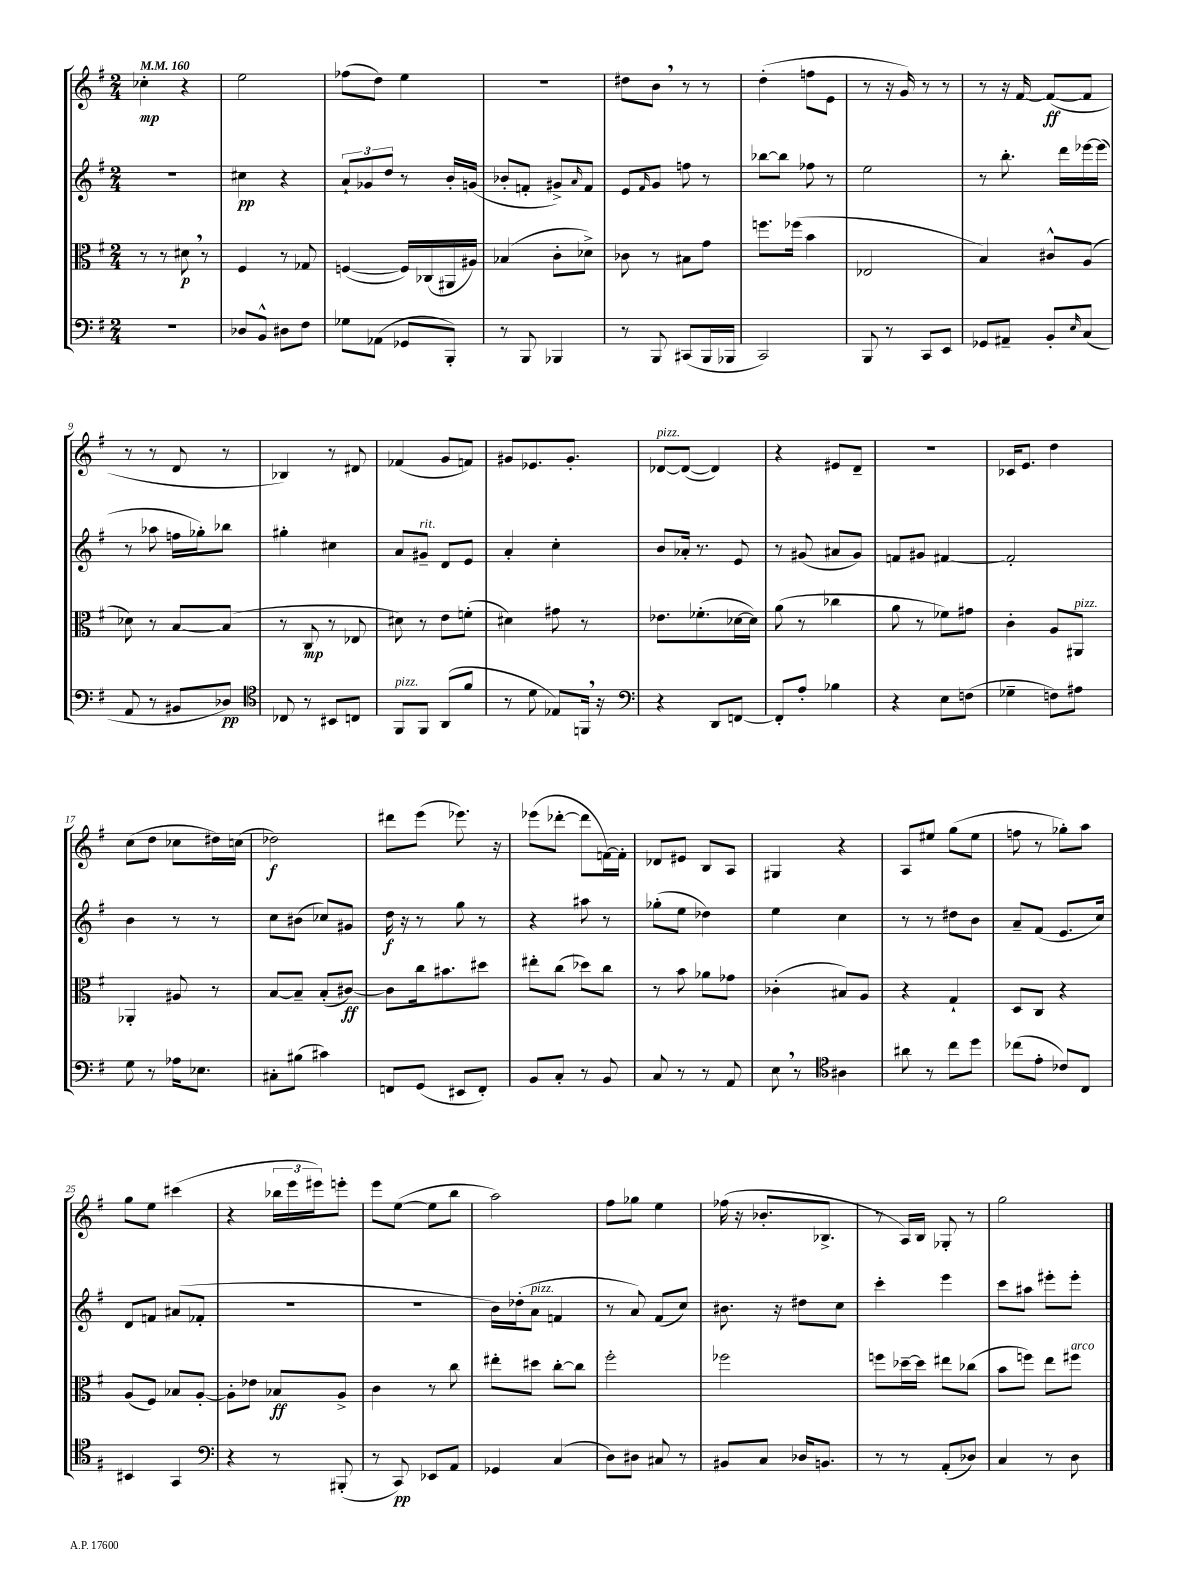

**kern	**dynam	**kern	**dynam	**kern	**dynam	**kern	**dynam
*part4	*part4	*part3	*part3	*part2	*part2	*part1	*part1
*staff4	*staff4	*staff3	*staff3	*staff2	*staff2	*staff1	*staff1
*clefF4	*	*clefC3	*	*clefG2	*	*clefG2	*
*k[f#]	*	*k[f#]	*	*k[f#]	*	*k[f#]	*
*M2/4	*	*M2/4	*	*M2/4	*	*M2/4	*
*MM160	*	*MM160	*	*MM160	*	*MM160	*
=1	=1	=1	=1	=1	=1	=1	=1
2r	.	8r	.	2r	.	4cc-X'\	mp
.	.	8r	.	.	.	.	.
.	.	8d#X,\	p	.	.	4r	.
.	.	8r	.	.	.	.	.
=2	=2	=2	=2	=2	=2	=2	=2
8D-X/L	.	4F#/	.	4cc#X\	pp	2ee\	.
8BB^^/J	.	.	.	.	.	.	.
8D#X\L	.	8r	.	4r	.	.	.
8F#\J	.	8G-X/	.	.	.	.	.
=3	=3	=3	=3	=3	=3	=3	=3
8G-X\L	.	([4Fn/	.	12a`/L	.	(8ff-X\L	.
.	.	.	.	12g-X/	.	.	.
(8AA-X\J	.	.	.	.	.	8dd\J)	.
.	.	.	.	12dd/J	.	.	.
8GG-X/L	.	16F/LL])	.	8r	.	4ee\	.
.	.	(16C-X/	.	.	.	.	.
8BBB'/J)	.	16AA#X/	.	16b'/LL	.	.	.
.	.	16A#X/JJ)	.	(16gn/JJ	.	.	.
=4	=4	=4	=4	=4	=4	=4	=4
8r	.	(4B-X/	.	8b-X'/L	.	2r	.
8BBB/	.	.	.	8fn'/J	.	.	.
4BBB-X/	.	8c'\L	.	8g#X^/L)	.	.	.
.	.	.	.	16qqa/	.	.	.
.	.	8d-X^\J)	.	8f/J	.	.	.
=5	=5	=5	=5	=5	=5	=5	=5
8r	.	8c-X\	.	8e/L	.	8dd#X\L	.
.	.	.	.	16qqf#/	.	.	.
8BBB/	.	8r	.	8g/J	.	8b,\J	.
(8CC#X/L	.	8B#X\L	.	8ffn\	.	8r	.
16BBB/L	.	8g\J	.	8r	.	8r	.
16BBB-X/JJ	.	.	.	.	.	.	.
=6	=6	=6	=6	=6	=6	=6	=6
2CC/)	.	8.ffn\L	.	[8bb-X\L	.	(4dd'\	.
.	.	.	.	8bb-\J]	.	.	.
.	.	(16ff-X\Jk	.	.	.	.	.
.	.	4b\	.	8ff-X\	.	8ffn\L	.
.	.	.	.	8r	.	8e\J	.
=7	=7	=7	=7	=7	=7	=7	=7
8BBB/	.	2E-X/	.	2ee\	.	8r	.
8r	.	.	.	.	.	16r	.
.	.	.	.	.	.	16g/)	.
8CC/L	.	.	.	.	.	8r	.
8EE/J	.	.	.	.	.	8r	.
=8	=8	=8	=8	=8	=8	=8	=8
8GG-X/L	.	4B/)	.	8r	.	8r	.
8AA#X~/J	.	.	.	8.bb'\	.	16r	.
.	.	.	.	.	.	[16f#/	.
8BB'/L	.	8c#X^^/L	.	.	.	(8f#/L_	ff
.	.	.	.	16ddd\LL	.	.	.
16qqE/	.	.	.	.	.	.	.
(8C/J	.	(8A/J	.	[16eee-X\	.	8f#/J]	.
.	.	.	.	(16eee-\JJ]	.	.	.
!!LO:LB:g=z
=9	=9	=9	=9	=9	=9	=9	=9
8AA/	.	8d-X\)	.	8r	.	8r	.
8r	.	8r	.	8aa-X\	.	8r	.
8BB#X/L	.	[8B/L	.	16ffn\LL	.	8d/	.
.	.	.	.	16gg-X'\J)	.	.	.
8D-X/J)	pp	(8B/J]	.	8bb-X\J	.	8r	.
=10	=10	=10	=10	=10	=10	=10	=10
*clefC4	*	*	*	*	*	*	*
8C-X/	.	8r	.	4gg#X'\	.	4B-X/)	.
8r	.	8C/	mp	.	.	.	.
8BB#X/L	.	8r	.	4cc#X\	.	8r	.
8Cn/J	.	8E-X/	.	.	.	8d#X/	.
=11	=11	=11	=11	=11	=11	=11	=11
!LO:TX:a:i:t=pizz.	!	!	!	!	!	!	!
8FF#/L	.	8d#X\)	.	8a/L	.	(4f-X/	.
!	!	!	!	!LO:TX:a:i:t=rit.	!	!	!
8FF#/J	.	8r	.	8g#X~/J	.	.	.
(8AA/L	.	8e\L	.	8d/L	.	8g/L	.
8f#/J	.	(8fn'\J	.	8e/J	.	8fn/J)	.
=12	=12	=12	=12	=12	=12	=12	=12
8r	.	4d#X\)	.	4a'/	.	8g#X/L	.
8d\	.	.	.	.	.	8.e-X/	.
8E-X/L)	.	8g#X\	.	4cc'\	.	.	.
.	.	.	.	.	.	8.g#'/J	.
16FFn,/Jk	.	8r	.	.	.	.	.
16r	.	.	.	.	.	.	.
=13	=13	=13	=13	=13	=13	=13	=13
*clefF4	*	*	*	*	*	*	*
!	!	!	!	!	!	!LO:TX:a:i:t=pizz.	!
4r	.	8.e-X\L	.	8b/L	.	[8d-X/L	.
.	.	.	.	16a-X'/Jk	.	(8d-/J_	.
.	.	(8.f-X'\	.	8.r	.	.	.
8DD/L	.	.	.	.	.	4d-/])	.
[8FFn/J	.	[16d-X\L	.	8e/	.	.	.
.	.	16d-\JJ])	.	.	.	.	.
=14	=14	=14	=14	=14	=14	=14	=14
8FF'/L]	.	(8a\	.	8r	.	4r	.
8A'/J	.	8r	.	(8g#X/	.	.	.
4B-X\	.	4cc-X\	.	8a#X/L	.	8e#X/L	.
.	.	.	.	8g#/J)	.	8d~/J	.
=15	=15	=15	=15	=15	=15	=15	=15
4r	.	8a\	.	8fn/L	.	2r	.
.	.	8r	.	8g#X/J	.	.	.
8E\L	.	8f-X\L)	.	[4f#X/	.	.	.
(8Fn\J	.	8g#X\J	.	.	.	.	.
=16	=16	=16	=16	=16	=16	=16	=16
4G-X~\	.	4c'\	.	2f#'/]	.	16c-X/KL	.
.	.	.	.	.	.	8.e/J	.
8Fn\L)	.	8A/L	.	.	.	4dd\	.
!	!	!LO:TX:a:i:t=pizz.	!	!	!	!	!
8A#X\J	.	8AA#X/J	.	.	.	.	.
!!LO:LB:g=z
=17	=17	=17	=17	=17	=17	=17	=17
8G\	.	4AA-X'/	.	4b\	.	(8cc\L	.
8r	.	.	.	.	.	8dd\J	.
16A-X\KL	.	8A#X/	.	8r	.	8cc-X\L	.
8.E-X\J	.	.	.	.	.	.	.
.	.	8r	.	8r	.	16dd#X\L)	.
.	.	.	.	.	.	(16ccn\JJ	.
=18	=18	=18	=18	=18	=18	=18	=18
8C#X'\L	.	[8B/L	.	8cc\L	.	2dd-X\)	f
(8B#X\J	.	8B~/J]	.	(8b#X\J	.	.	.
4c#X\)	.	(8B'/L	.	8cc-X/L)	.	.	.
.	.	[8c#X/J)	ff	8g#X/J	.	.	.
=19	=19	=19	=19	=19	=19	=19	=19
8FFn/L	.	8c#\L]	.	16dd\	f	8ddd#X\L	.
.	.	.	.	16r	.	.	.
(8GG/J	.	16cc\k	.	8r	.	(8eee\J	.
.	.	8.b#X\	.	.	.	.	.
8EE#X/L	.	.	.	8gg\	.	8.eee-X\)	.
8FF'/J)	.	8dd#X\J	.	8r	.	.	.
.	.	.	.	.	.	16r	.
=20	=20	=20	=20	=20	=20	=20	=20
8BB/L	.	8ee#X'\L	.	4r	.	(8eee-X\L	.
8C'/J	.	(8cc\J	.	.	.	[8ddd-X'\J	.
8r	.	8dd-X\L)	.	8aa#X\	.	8ddd-\L]	.
8BB/	.	8cc\J	.	8r	.	[16fn\L)	.
.	.	.	.	.	.	16f'\JJ]	.
=21	=21	=21	=21	=21	=21	=21	=21
8C/	.	8r	.	(8gg-X'\L	.	8d-X/L	.
8r	.	8b\	.	8ee\J	.	8e#X/J	.
8r	.	8a-X\L	.	4dd-X\)	.	8B/L	.
8AA/	.	8g-X\J	.	.	.	8A/J	.
=22	=22	=22	=22	=22	=22	=22	=22
8E,\	.	(4c-X'\	.	4ee\	.	4G#X/	.
8r	.	.	.	.	.	.	.
*clefC4	*	*	*	*	*	*	*
4A#X\	.	8B#X/L)	.	4cc\	.	4r	.
.	.	8A/J	.	.	.	.	.
=23	=23	=23	=23	=23	=23	=23	=23
8a#X\	.	4r	.	8r	.	8A/L	.
8r	.	.	.	8r	.	8ee#X/J	.
8cc\L	.	4G`/	.	8dd#X\L	.	(8gg\L	.
8dd\J	.	.	.	8b\J	.	8ee#\J	.
=24	=24	=24	=24	=24	=24	=24	=24
(8cc-X\L	.	8D/L	.	8a~/L	.	8ffn\	.
8e'\J	.	8C/J	.	(8f#/J	.	8r	.
8c-X/L)	.	4r	.	8.e/L	.	8gg-X'\L)	.
8C/J	.	.	.	.	.	8aa\J	.
.	.	.	.	16cc/Jk)	.	.	.
!!LO:LB:g=z
=25	=25	=25	=25	=25	=25	=25	=25
4BB#X/	.	(8A/L	.	8d/L	.	8gg\L	.
.	.	8F#/J)	.	8fn/J	.	8ee\J	.
4GG/	.	8B-X/L	.	(8a#X/L	.	(4ccc#X\	.
.	.	[8A'/J	.	8f-X'/J	.	.	.
=26	=26	=26	=26	=26	=26	=26	=26
*clefF4	*	*	*	*	*	*	*
4r	.	8A'\L]	.	2r	.	4r	.
.	.	8e-X\J	.	.	.	.	.
8r	.	8B-X/L	ff	.	.	24bb-X\LL	.
.	.	.	.	.	.	24eee\	.
.	.	.	.	.	.	24eee#X\J)	.
(8BBB#X'/	.	8A^/J	.	.	.	8eeen'\J	.
=27	=27	=27	=27	=27	=27	=27	=27
8r	.	4c\	.	2r	.	8eee\L	.
8CC/)	pp	.	.	.	.	([8ee\J	.
8EE-X/L	.	8r	.	.	.	8ee\L]	.
8AA/J	.	8cc\	.	.	.	8bb\J	.
=28	=28	=28	=28	=28	=28	=28	=28
4GG-X/	.	8ee#X'\L	.	16b\LL)	.	2aa\)	.
.	.	.	.	(16dd-X'\J	.	.	.
!	!	!	!	!LO:TX:a:i:t=pizz.	!	!	!
.	.	8dd#X\J	.	8a\J	.	.	.
(4C/	.	[8cc'\L	.	4fn/	.	.	.
.	.	8cc\J]	.	.	.	.	.
=29	=29	=29	=29	=29	=29	=29	=29
8D\L)	.	2ff#'\	.	8r	.	8ff#\L	.
8D#X\J	.	.	.	8a/)	.	8gg-X\J	.
8C#X/	.	.	.	(8f#/L	.	4ee\	.
8r	.	.	.	8cc/J)	.	.	.
=30	=30	=30	=30	=30	=30	=30	=30
8BB#X/L	.	2ff-X\	.	8.b#X\	.	(16ff-X\	.
.	.	.	.	.	.	16r	.
8C/J	.	.	.	.	.	8.b-X'/L	.
.	.	.	.	16r	.	.	.
16D-X/KL	.	.	.	8dd#X\L	.	.	.
8.BBn/J	.	.	.	.	.	8.B-X^/J	.
.	.	.	.	8cc\J	.	.	.
=31	=31	=31	=31	=31	=31	=31	=31
8r	.	8ffn\L	.	4ccc'\	.	8r	.
8r	.	[16dd-X~\L	.	.	.	16A/LL)	.
.	.	16dd-\JJ]	.	.	.	16B/JJ	.
(8AA'/L	.	8ee#X\L	.	4eee\	.	8G-X'/	.
8D-X/J)	.	(8cc-X\J	.	.	.	8r	.
=32	=32	=32	=32	=32	=32	=32	=32
4C/	.	8b\L	.	8ccc\L	.	2gg\	.
.	.	8ffn\J)	.	8aa#X\J	.	.	.
8r	.	8ee\L	.	8eee#X'\L	.	.	.
!	!	!LO:TX:a:i:t=arco	!	!	!	!	!
8D\	.	8ff#X\J	.	8eee#'\J	.	.	.
==	==	==	==	==	==	==	==
*-	*-	*-	*-	*-	*-	*-	*-
